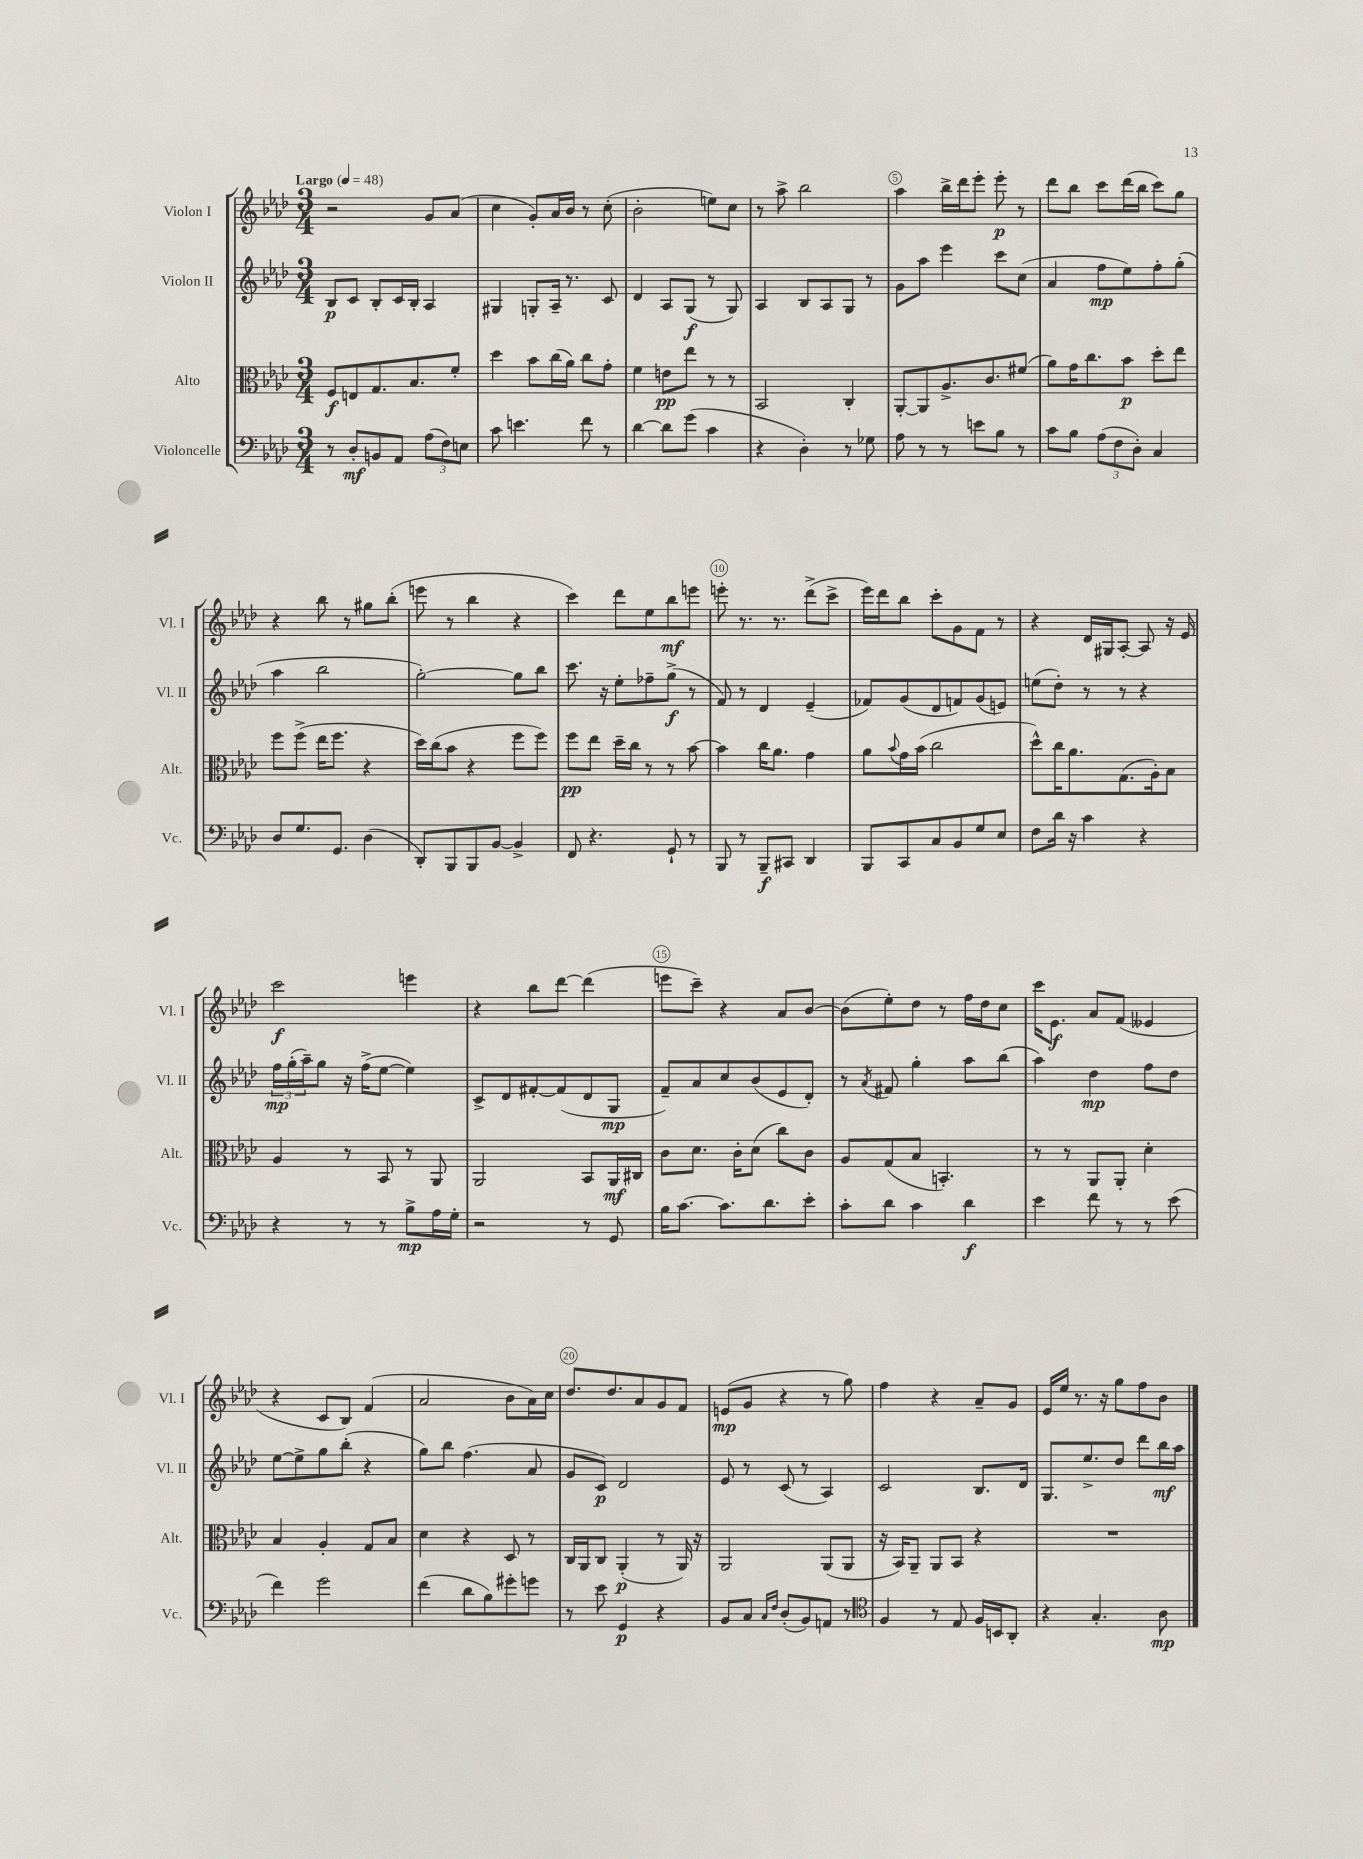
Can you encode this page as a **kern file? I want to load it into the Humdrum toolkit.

**kern	**dynam	**kern	**dynam	**kern	**dynam	**kern	**dynam
*part4	*part4	*part3	*part3	*part2	*part2	*part1	*part1
*staff4	*staff4	*staff3	*staff3	*staff2	*staff2	*staff1	*staff1
*I"Violoncelle	*	*I"Alto	*	*I"Violon II	*	*I"Violon I	*
*I'Vc.	*	*I'Alt.	*	*I'Vl. II	*	*I'Vl. I	*
*clefF4	*	*clefC3	*	*clefG2	*	*clefG2	*
*k[b-e-a-d-]	*	*k[b-e-a-d-]	*	*k[b-e-a-d-]	*	*k[b-e-a-d-]	*
*M3/4	*	*M3/4	*	*M3/4	*	*M3/4	*
*MM48	*	*MM48	*	*MM48	*	*MM48	*
=1	=1	=1	=1	=1	=1	=1	=1
!	!	!	!	!	!	!LO:TX:a:B:t=Largo	!
8r	.	8F/L	f	8B-/L	p	2r	.
8D-'/L	mf	8En/	.	8c/J	.	.	.
8BBn/	.	8.G/	.	8B-'/L	.	.	.
8AA-/J	.	.	.	16c/L	.	.	.
.	.	8.B-/	.	16B-'/JJ	.	.	.
(12A-\L	.	.	.	4A-/	.	8g/L	.
12F\)	.	.	.	.	.	.	.
.	.	8f'/J	.	.	.	(8a-/J	.
12En\J	.	.	.	.	.	.	.
=2	=2	=2	=2	=2	=2	=2	=2
8c\	.	4dd-\	.	4G#X/	.	4cc\	.
4.en\	.	.	.	.	.	.	.
.	.	8b-\L	.	8Gn'/L	.	8g'/L)	.
.	.	(16cc\L	.	16A-~/Jk	.	16a-/L	.
.	.	16a-\JJ)	.	8.r	.	16b-/JJ	.
8f\	.	8cc\L	.	.	.	8r	.
8r	.	8g'\J	.	8c/	.	(8cc'\	.
=3	=3	=3	=3	=3	=3	=3	=3
[4d-\	.	4f\	.	4d-/	.	2b-'\	.
8d-\L]	.	8en\L	pp	8A-/L	.	.	.
(8g\J	.	8ee-\J	.	(8G/J	f	.	.
4c\	.	8r	.	8r	.	8een\L)	.
.	.	8r	.	8G/)	.	8cc\J	.
=4	=4	=4	=4	=4	=4	=4	=4
4r	.	2BB-/	.	4A-/	.	8r	.
.	.	.	.	.	.	8aa-^\	.
4D-'\)	.	.	.	8B-/L	.	2bb-\	.
.	.	.	.	8A-/	.	.	.
8r	.	4C'/	.	8G/J	.	.	.
8G-X\	.	.	.	8r	.	.	.
=5	=5	=5	=5	=5	=5	=5	=5
8A-\	.	[8AA-'/L	.	8g\L	.	4aa-\	.
8r	.	8AA-/]	.	8aa-\J	.	.	.
8r	.	8.A-^/	.	4eee-\	.	16bb-^\LL	.
.	.	.	.	.	.	16ddd-\J	.
8en\L	.	.	.	.	.	8eee-'\J	.
.	.	8.c/	.	.	.	.	.
8B-\J	.	.	.	8ccc\L	.	8eee-'\	p
8r	.	(8f#X/J	.	(8cc\J	.	8r	.
=6	=6	=6	=6	=6	=6	=6	=6
8c\L	.	8a-\L)	.	4a-/	.	8ddd-\L	.
8B-\J	.	16g\K	.	.	.	8bb-\J	.
.	.	8.cc\	.	.	.	.	.
(12A-\L	.	.	.	8ff\L	mp	8ccc\L	.
12F\	.	.	.	.	.	.	.
.	.	8b-\J	p	8ee-\)	.	(16ddd-\L	.
12D-'\J)	.	.	.	.	.	.	.
.	.	.	.	.	.	16bb-\JJ	.
4C/	.	8dd-'\L	.	8ff'\	.	8ccc\L)	.
.	.	8ee-\J	.	(8gg'\J	.	8gg\J	.
!!LO:LB:g=z
=7	=7	=7	=7	=7	=7	=7	=7
8D-/L	.	8ff\L	.	4aa-\	.	4r	.
8.G/	.	(8ff^\J	.	.	.	.	.
.	.	16ee-\KL	.	2bb-\	.	8bb-\	.
8.GG/J	.	8.ff\J	.	.	.	.	.
.	.	.	.	.	.	8r	.
(4D-\	.	4r	.	.	.	8gg#X\L	.
.	.	.	.	.	.	(8bb-'\J	.
=8	=8	=8	=8	=8	=8	=8	=8
8DD-'/L)	.	16dd-\LL)	.	[2gg'\)	.	8eeen\	.
.	.	(16cc\J	.	.	.	.	.
8BBB-/	.	8b-\J	.	.	.	8r	.
8BBB-/	.	4r	.	.	.	4bb-\	.
[8BB-/J	.	.	.	.	.	.	.
4BB-^/]	.	8ff\L	.	8gg\L]	.	4r	.
.	.	8ff\J)	.	8bb-\J	.	.	.
=9	=9	=9	=9	=9	=9	=9	=9
8FF/	.	8ff\L	pp	8.ccc\	.	4ccc\)	.
4.r	.	8ee-\J	.	.	.	.	.
.	.	.	.	16r	.	.	.
.	.	16dd-~\LL	.	8ee-'\L	.	8ddd-\L	.
.	.	16cc\JJ	.	.	.	.	.
.	.	8r	.	8ff-X~\	.	8ee-\	.
8GG`/	.	8r	.	(8gg^\J	f	8bb-\	mf
8r	.	[8b-\	.	8r	.	8eeen\J	.
=10	=10	=10	=10	=10	=10	=10	=10
8BBB-/	.	4b-\]	.	8f/)	.	8eeen'\	.
8r	.	.	.	8r	.	8.r	.
8BBB-~/L	f	16cc\KL	.	4d-/	.	.	.
.	.	8.a-\J	.	.	.	8.r	.
8CC#X/J	.	.	.	.	.	.	.
4DD-/	.	4g\	.	(4e-~/	.	(8ddd-^\L	.
.	.	.	.	.	.	8ccc^\J	.
=11	=11	=11	=11	=11	=11	=11	=11
8BBB-/L	.	8a-\L	.	8f-X/L)	.	16eee-\LL)	.
.	.	.	.	.	.	16ddd-\J	.
.	.	8qqb-/	.	.	.	.	.
8CC/	.	16g\L	.	(8g/	.	8bb-\J	.
.	.	(16b-\JJ	.	.	.	.	.
8C/	.	2cc\	.	8d-/	.	8ccc'\L	.
8BB-/	.	.	.	8fn/)	.	8g\	.
8G/	.	.	.	(8g/	.	8f\J	.
8E-/J	.	.	.	8en/J)	.	8r	.
=12	=12	=12	=12	=12	=12	=12	=12
8F\L	.	8dd-^^\L)	.	(8een\L	.	4r	.
16d-\Jk	.	16cc\K	.	8dd-'\J)	.	.	.
16r	.	8.a-\	.	.	.	.	.
4c\	.	.	.	8r	.	16d-/LL	.
.	.	.	.	.	.	16G#X/J	.
.	.	(8.G\	.	8r	.	[8A-'/J	.
4r	.	.	.	4r	.	8A-/]	.
.	.	16A-'\k)	.	.	.	.	.
.	.	8B-\J	.	.	.	16r	.
.	.	.	.	.	.	16e-/	.
!!LO:LB:g=z
=13	=13	=13	=13	=13	=13	=13	=13
4r	.	4A-/	.	24ff\LL	mp	2ccc\	f
.	.	.	.	(24gg'\	.	.	.
.	.	.	.	24aa-~\J)	.	.	.
.	.	.	.	8gg\J	.	.	.
8r	.	8r	.	16r	.	.	.
.	.	.	.	(16ff^\KL	.	.	.
8r	.	8BB-/	.	[8ee-\J	.	.	.
8B-^\L	mp	8r	.	4ee-\])	.	4eeen\	.
16A-\L	.	8AA-/	.	.	.	.	.
16G'\JJ	.	.	.	.	.	.	.
=14	=14	=14	=14	=14	=14	=14	=14
2r	.	2AA-/	.	8c^/L	.	4r	.
.	.	.	.	8d-/	.	.	.
.	.	.	.	[8f#X'/	.	8bb-\L	.
.	.	.	.	(8f#/]	.	[8ddd-\J	.
8r	.	8BB-/L	.	8d-/	.	(4ddd-\]	.
8GG/	.	16AA-/L	mf	8G/J	mp	.	.
.	.	16C#X/JJ	.	.	.	.	.
=15	=15	=15	=15	=15	=15	=15	=15
16B-\KL	.	8c\L	.	8f~/L)	.	8eeen\L	.
[8.c\J	.	.	.	.	.	.	.
.	.	8.d-\J	.	8a-/	.	8ccc~\J)	.
8.c\L]	.	.	.	8cc/	.	4r	.
.	.	16c'\KL	.	.	.	.	.
.	.	(8d-\J	.	(8b-/	.	.	.
8.d-\	.	.	.	.	.	.	.
.	.	8cc\L)	.	8e-/	.	8a-/L	.
8e-'\J	.	8c\J	.	8d-'/J)	.	[8b-/J	.
=16	=16	=16	=16	=16	=16	=16	=16
8c'\L	.	8A-/L	.	8r	.	(8b-\L]	.
.	.	.	.	8qa-/	.	.	.
8d-\J	.	(8G/	.	8f#X/	.	8ee-'\)	.
4c\	.	8B-/J	.	4gg'\	.	8dd-\J	.
.	.	4.BBn'/)	.	.	.	8r	.
4d-\	f	.	.	8aa-\L	.	16ff\LL	.
.	.	.	.	.	.	16dd-\J	.
.	.	.	.	(8bb-\J	.	8cc\J	.
=17	=17	=17	=17	=17	=17	=17	=17
4e-\	.	8r	.	4aa-\)	.	16ccc\KL	.
.	.	.	.	.	.	8.e-\J	f
.	.	8r	.	.	.	.	.
8f\	.	8AA-/L	.	4dd-\	mp	8a-/L	.
8r	.	8AA-'/J	.	.	.	(8f/J	.
8r	.	4d-'\	.	8ff\L	.	4e--X/	.
(8e-\	.	.	.	8dd-\J	.	.	.
!!LO:LB:g=z
=18	=18	=18	=18	=18	=18	=18	=18
4f\)	.	4B-/	.	[8ee-\L	.	4r	.
.	.	.	.	8ee-^\]	.	.	.
2g\	.	4A-'/	.	8gg\	.	8c/L	.
.	.	.	.	(8bb-'\J	.	8B-/J)	.
.	.	8G/L	.	4r	.	(4f/	.
.	.	8B-/J	.	.	.	.	.
=19	=19	=19	=19	=19	=19	=19	=19
(4f\	.	4d-\	.	8gg\L)	.	2a-/	.
.	.	.	.	8bb-\J	.	.	.
8d-\L	.	4r	.	(4.ff\	.	.	.
8B-\)	.	.	.	.	.	.	.
8g#X'\	.	8D-/	.	.	.	8b-\L	.
8gn\J	.	8r	.	8a-/	.	16a-\L)	.
.	.	.	.	.	.	16cc\JJ	.
=20	=20	=20	=20	=20	=20	=20	=20
8r	.	16C/LL	.	8g/L	.	8.dd-/L	.
.	.	16AA-/J	.	.	.	.	.
8e-\	.	8C/J	.	8c/J)	p	.	.
.	.	.	.	.	.	8.dd-/	.
4GG/	p	(4AA-'/	p	2d-/	.	.	.
.	.	.	.	.	.	8a-/	.
4r	.	8r	.	.	.	8g/	.
.	.	16AA-/)	.	.	.	8f/J	.
.	.	16r	.	.	.	.	.
=21	=21	=21	=21	=21	=21	=21	=21
8BB-/L	.	2AA-/	.	8e-/	.	(8en/L	mp
8C/J	.	.	.	8r	.	8g/J	.
16qqC/LL	.	.	.	.	.	.	.
16qqF/JJ	.	.	.	.	.	.	.
(8D-'/L	.	.	.	(8c/	.	4r	.
8BB-/)	.	.	.	8r	.	.	.
8AAn/J	.	(8AA-/L	.	4A-/)	.	8r	.
8r	.	8AA-/J	.	.	.	8gg\)	.
=22	=22	=22	=22	=22	=22	=22	=22
*clefC4	*	*	*	*	*	*	*
4F/	.	16r	.	2c/	.	4ff\	.
.	.	16BB-/KL)	.	.	.	.	.
.	.	8AA-~/J	.	.	.	.	.
8r	.	8AA-/L	.	.	.	4r	.
8E-/	.	8BB-/J	.	.	.	.	.
16F/LL	.	4r	.	8.B-/L	.	8a-~/L	.
16BBn/J	.	.	.	.	.	.	.
8AA-'/J	.	.	.	.	.	8g/J	.
.	.	.	.	16d-/Jk	.	.	.
=23	=23	=23	=23	=23	=23	=23	=23
4r	.	2.r	.	8.G/L	.	16e-/LL	.
.	.	.	.	.	.	16ee-/JJ	.
.	.	.	.	.	.	8.r	.
.	.	.	.	8.ee-^/	.	.	.
4.G'/	.	.	.	.	.	.	.
.	.	.	.	.	.	16r	.
.	.	.	.	8dd-/J	.	8gg\L	.
.	.	.	.	8ddd-\L	.	8ff\	.
8A-\	mp	.	.	16bb-\L	mf	8b-\J	.
.	.	.	.	16aa-\JJ	.	.	.
==	==	==	==	==	==	==	==
*-	*-	*-	*-	*-	*-	*-	*-
